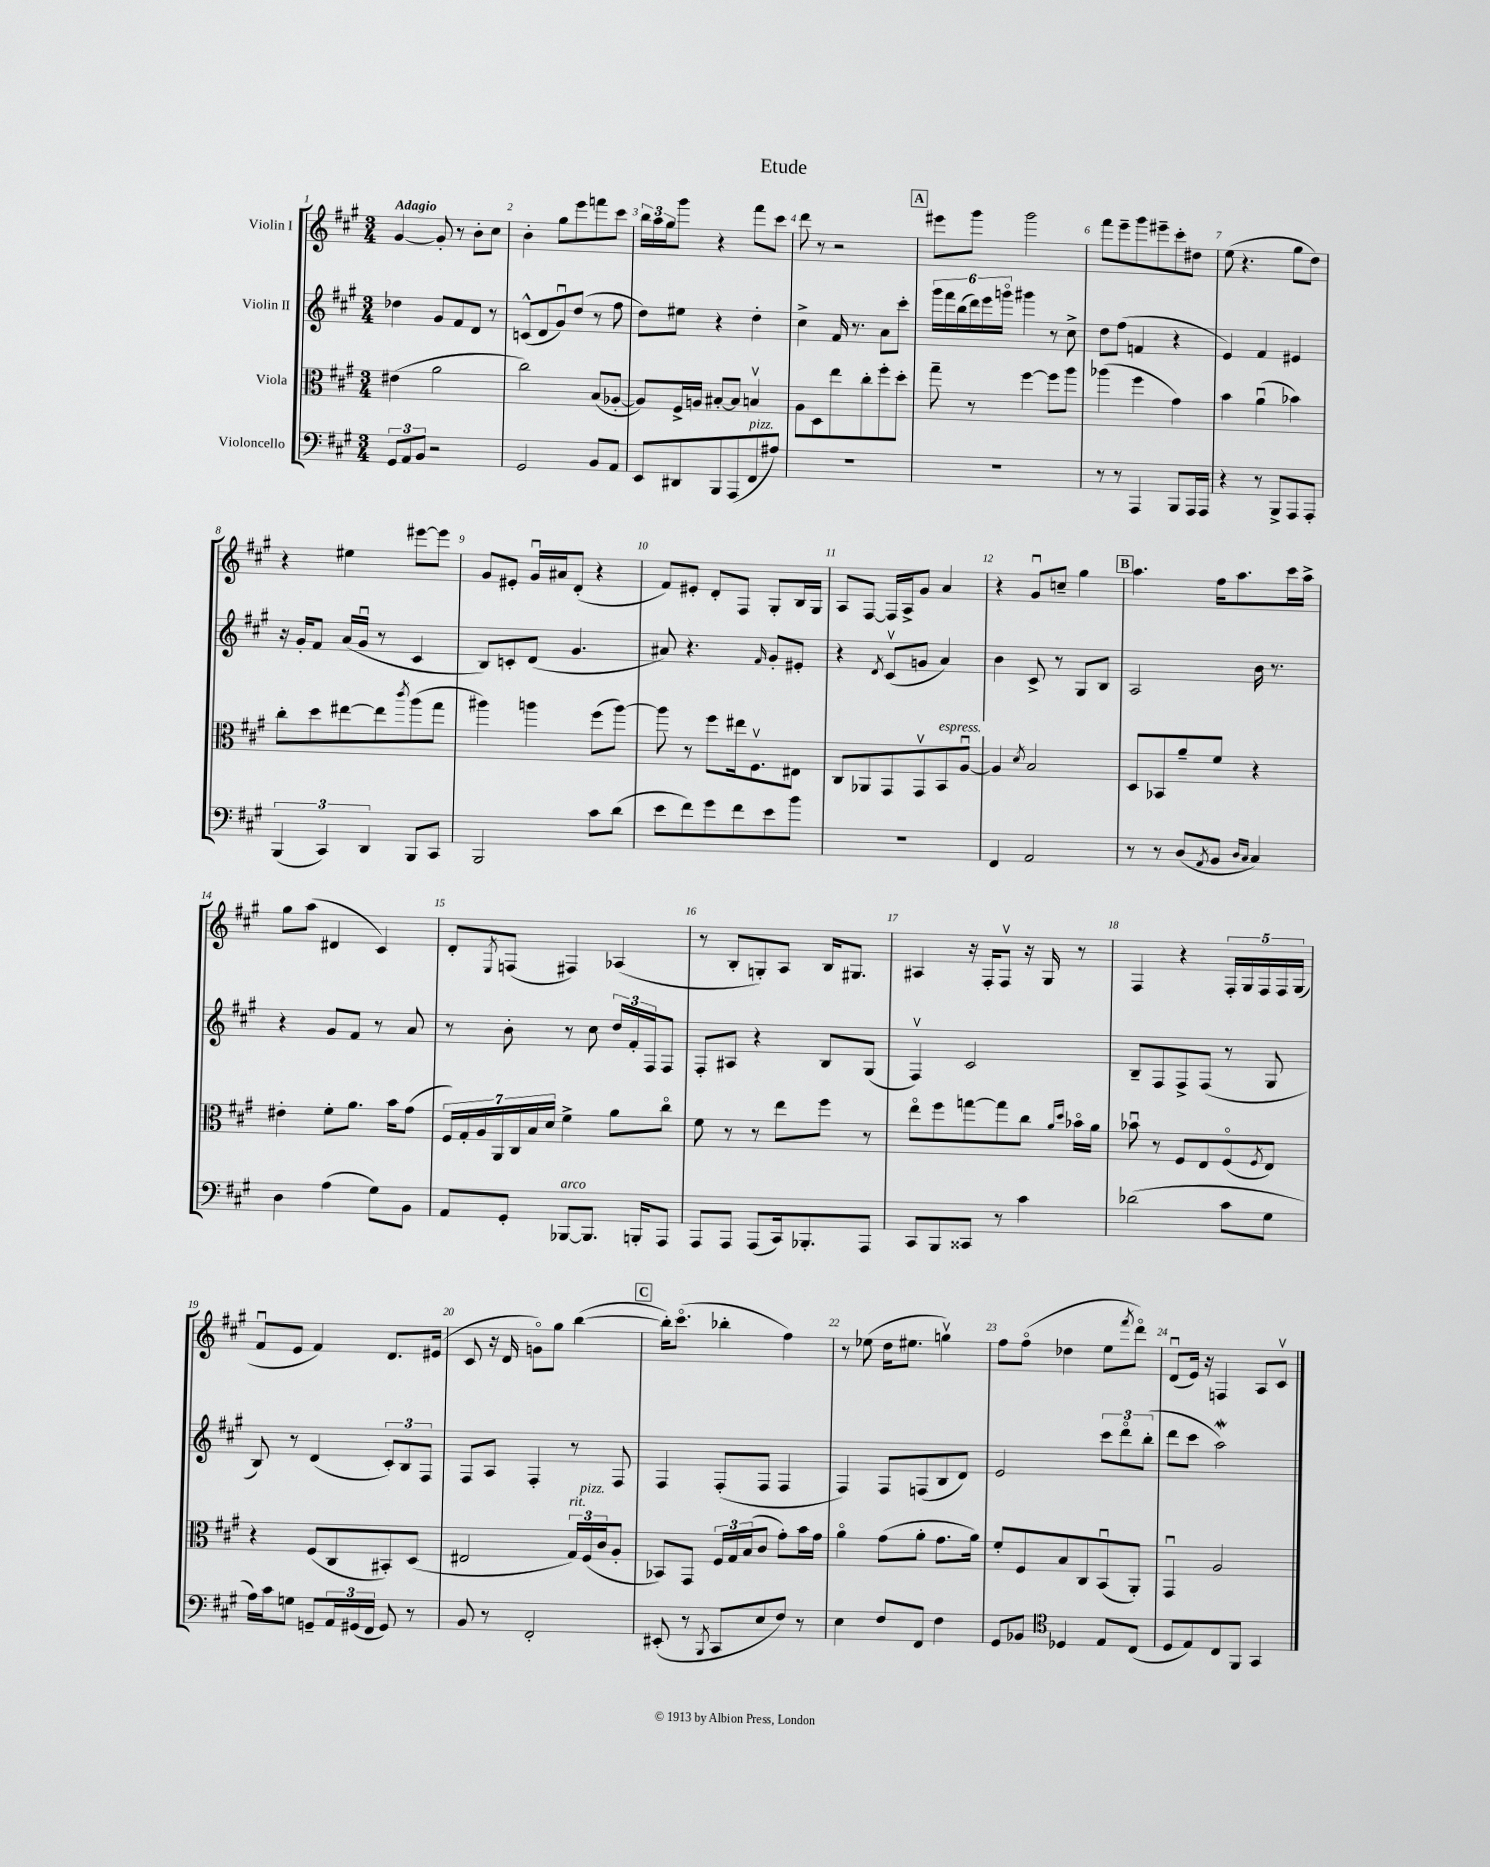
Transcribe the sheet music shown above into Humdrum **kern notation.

**kern	**kern	**kern	**kern
*staff4	*staff3	*staff2	*staff1
*clefF4	*clefC3	*clefG2	*clefG2
*k[f#c#g#]	*k[f#c#g#]	*k[f#c#g#]	*k[f#c#g#]
*M3/4	*M3/4	*M3/4	*M3/4
12GG#	(4e#	4dd-	[4g#
12AA	.	.	.
12BB	.	.	.
2r	2a	8g#	8g#']
.	.	8f#	8r
.	.	8d	8b'
.	.	8r	8cc#
=	=	=	=
2GG#	2cc#)	(8c^^	4b'
.	.	8d	.
.	.	8g#u)	8gg#
.	.	(8dd	8eee
8BB	(8B	8r	8fff
8AA	[8A-'	8ff#	8ccc#
=	=	=	=
8EE	8A-])	8dd)	24bb
.	.	.	24aa
.	.	.	24gg#
8DD#	16F#^	8ee#	8ggg#
.	16A	.	.
8BBB	[8B#'	4r	4r
(8AAA	8B#]	.	.
8FF#	4Bv	4dd'	8fff#
8A#)	.	.	8ccc#
=	=	=	=
2.r	8A	4cc#^	8ddd
.	8D	.	8r
.	8ee	16f#	2r
.	.	8.r	.
.	8cc#'	.	.
.	8ff#'	8a	.
.	8dd'	8ccc#'	.
=	=	=	=
2.r	8gg#~	24ggg#	8eee#
.	.	24fff#	.
.	.	(24bb	.
.	8r	24ddd)	8ggg#
.	.	24eee	.
.	.	24gggo	.
.	[4ff#	4ggg#	2ggg#
.	8ff#]	8r	.
.	8aa	8cc#^	.
=	=	=	=
8r	(4aa-	8dd	8fff#
8r	.	(8ff#	8eee~
4AAA	4ff#	4f	8ggg#
.	.	.	8eee#~
8BBB	4g#)	4r	8ccc#'
16AAA	.	.	8dd#
16AAA	.	.	.
=	=	=	=
4r	4b	4e)	(8ee
.	.	.	4.r
8r	(4au	4f#	.
8BBB^	.	.	.
8AAA	4b-)	4e#	8gg#
8AAA'	.	.	8dd)
=	=	=	=
(6BBB	8cc#'	16r	4r
.	.	16g#'	.
.	8dd	8f#	.
6CC#)	.	.	.
.	[8ee#	(16a	4ee#
.	.	16g#u	.
6DD	.	.	.
.	8ee#]	8r	.
.	8qccc#	.	.
8BBB	(8aa	4c#	[8eee#
8CC#	8gg#	.	8eee#]
=	=	=	=
2BBB	4aa#)	8B)	8g#
.	.	8c'	8e#'
.	4aa	(8d	16g#u
.	.	.	16a#
.	.	4.g#	(8d'
8c#	(8ff#	.	4r
(8d	[8aa)	.	.
=	=	=	=
8e	8aa]	8a#)	8f#)
8f#)	8r	4.r	8e#'
8g#	8ff#	.	8d'
8f#	16ee#	.	8F#
.	8.F#v	.	.
.	.	16qqf#	.
8e	.	8g#'	8G#'
8b	8E#	8e#'	16B
.	.	.	16G#
=	=	=	=
2.r	8C#	4r	8A
.	8AA-	.	[8F#
.	.	8qd	.
.	8GG#	(8c#v	16F#]
.	.	.	16A^
.	8GG#v	8g	8g#
.	8BB	4a)	4a
.	[8Au	.	.
=	=	=	=
4FF#	4A]	4b	4r
.	8qd	.	.
2AA	2B	8c#^	8g#u
.	.	8r	8cc~
.	.	8G#	4gg#
.	.	8B	.
=	=	=	=
8r	8D	2A	4.aa
8r	8BB-	.	.
(8D	8a~	.	.
8qAA	.	.	.
8BB	8f#	.	16ff#
.	.	.	8.aa
16qqD	.	.	.
16qqC#	.	.	.
4C#)	4r	16b	.
.	.	8.r	.
.	.	.	16ccc#
.	.	.	16aa^
=	=	=	=
4D	4e#'	4r	8gg#
.	.	.	(8aa
(4A	8f#'	8g#	4d#
.	8.a	8f#	.
8G#)	.	8r	4c#)
.	16b	.	.
8BB	(8g#	8a	.
=	=	=	=
8AA	28F#)	8r	8d'
.	28G#'	.	.
.	28A	.	.
.	28AA	.	.
.	.	.	8qE
8GG#'	.	8b'	(8F
.	28C#	.	.
.	28B	.	.
.	28d	.	.
[8BBB-	4f#^	8r	4F#)
8.BBB-]	.	8cc#	.
.	8a	24dd	(4A-
.	.	24f#'	.
16BBB'	.	.	.
.	.	24F#	.
8AAA	8cc#o	8F#	.
=	=	=	=
8AAA	8f#	8F#'	8r
8AAA	8r	8A#	8B'
(8AAA	8r	4r	8G')
16CC#)	8ee	.	8A
8.BBB-'	.	.	.
.	8ff#	8B	16B
.	.	.	8.G#
8AAA	8r	(8G#	.
=	=	=	=
8CC#	8eeo	4F#v)	4A#
8BBB	8ff#	.	.
8CC##	[8gg	2c#	16r
.	.	.	16F#'
8r	8gg]	.	8F#v
4c#	8cc#	.	16r
.	.	.	16G#
.	16qqa	.	.
.	16qqdd	.	.
.	16b-o	.	8r
.	16a	.	.
=	=	=	=
(2d-	8b-u	8B~	4F#
.	8r	8F#	.
.	8F#	8F#^	4r
.	8E	(8F#	.
8c#	(8F#o	8r	20F#'
.	.	.	20G#
.	.	.	20F#
.	8qF#	.	.
8G#	8E)	8G#	.
.	.	.	20F#
.	.	.	(20G#
=	=	=	=
16A)	4r	8B)	8f#u
16c#	.	.	.
8G	.	8r	8e
8GG~	(8F#	(4d	4f#)
24AA	8C#	.	.
(24GG#	.	.	.
24FF#	.	.	.
8GG#)	8BB#')	12c#')	8.d
.	.	12B	.
8r	(8D	.	.
.	.	12F#	.
.	.	.	(16e#
=	=	=	=
8BB	2E#	8F#	8c#
8r	.	8A	16r
.	.	.	16d
2FF#'	.	4F#'	8go)
.	.	.	8gg#
.	24G#)	8r	([4bb
.	(24F#	.	.
.	24c#	.	.
.	8A'	8F#	.
=	=	=	=
(8EE#'	8BB-)	4F#	16bb'])
.	.	.	(8.ccc#o
8r	8GG#	.	.
8qBBB	.	.	.
8CC#	24F#	(8F#'	4bb-'
.	24G#	.	.
.	(24B	.	.
8E	8c#	8F#	.
8F#)	8g#')	4F#	4ff#)
8r	16b	.	.
.	16g#	.	.
=	=	=	=
4E	4ao	4F#)	8r
.	.	.	(8ee-
8F#	(8g#	8F#	16dd
.	.	.	8.ee#
8FF#	8a'	(8F	.
4F#	8.g#	8B	4ggv)
.	.	8d)	.
.	16a)	.	.
=	=	=	=
8GG#	8f#'	2e	8ff#
8BB-	8F#	.	(8ff#o
*clefC4	*	*	*
4D-	8B	.	4dd-
.	8C#	.	.
8E	(8BBu	12ccc#	8ee
.	.	12dddo	.
.	.	.	8qfff#
(8C#	8AA')	.	8dddo)
.	.	(12bb'	.
=	=	=	=
8D	4GG#u	8ddd	(8du
8E)	.	8ccc#	16e)
.	.	.	16r
8C#	2A	2aa)	4F
8FF#	.	.	.
4GG#	.	.	8A
.	.	.	8c#v
==	==	==	==
*-	*-	*-	*-
